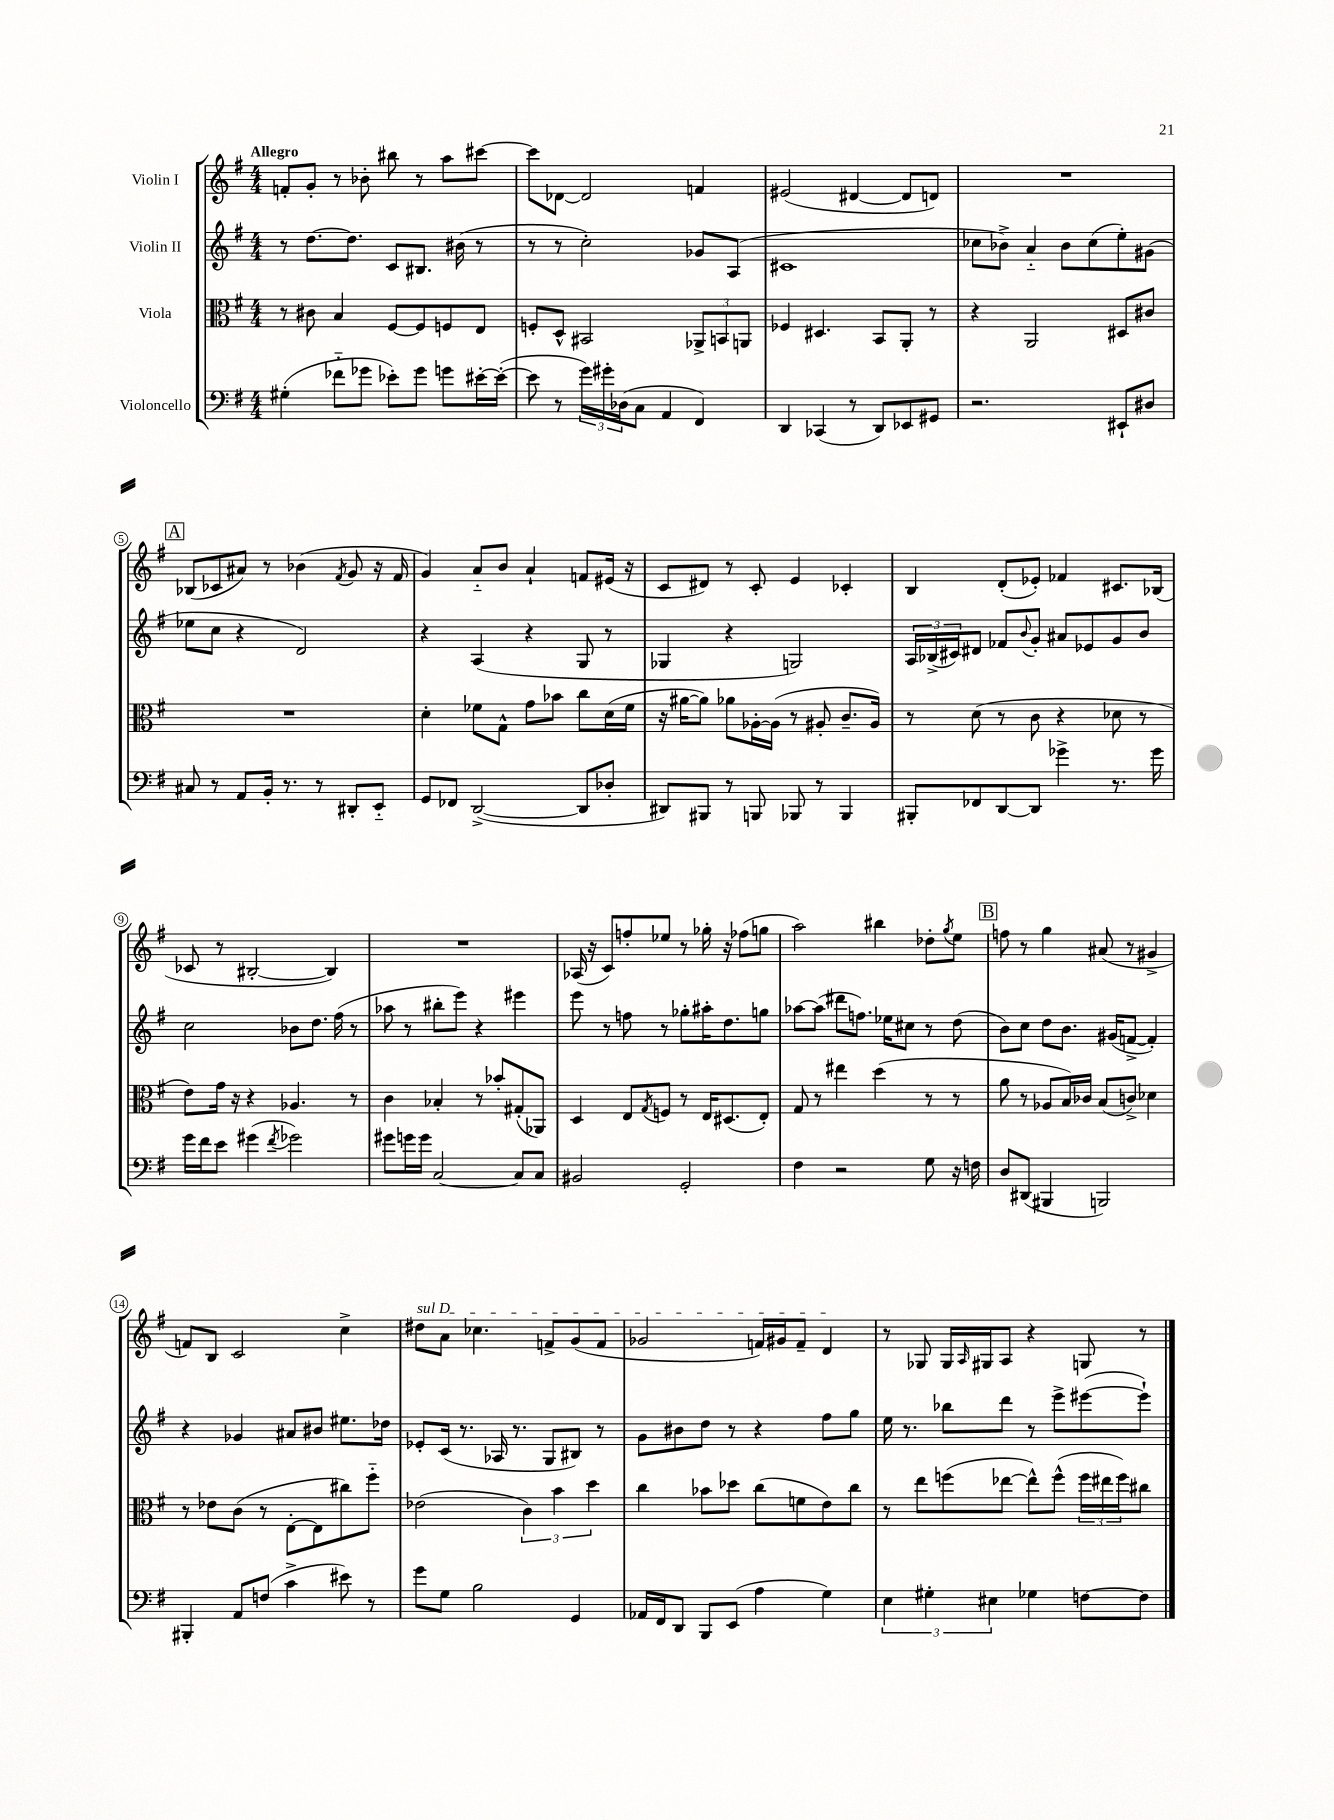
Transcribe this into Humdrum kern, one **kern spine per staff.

**kern	**kern	**kern	**kern
*staff4	*staff3	*staff2	*staff1
*clefF4	*clefC3	*clefG2	*clefG2
*k[f#]	*k[f#]	*k[f#]	*k[f#]
*M4/4	*M4/4	*M4/4	*M4/4
(4G#'	8r	8r	8f'
.	8c#	[8.dd	8g'
8f-'~	4B	.	8r
.	.	8.dd]	.
8g-	.	.	8b-'
8e-')	[8F#	8c	8bb#
8g-	8F#]	8.B#	8r
8g	8F	.	8aa
.	.	(16b#	.
[16e#'	8E	8r	[8ccc#
(16e#'_	.	.	.
=	=	=	=
8e#]	8F'	8r	8ccc#]
8r	8D^^	8r	[8d-
24g)	2BB#	2cc')	2d-]
24g#'	.	.	.
(24D-	.	.	.
8C	.	.	.
4AA	.	.	.
4FF#)	12AA-^	8g-	4f
.	12BB	.	.
.	.	(8A	.
.	12AA	.	.
=	=	=	=
4DD	4F-	1c#	(2e#
(4CC-	4.D#	.	.
8r	.	.	[4d#
8DD)	8BB	.	.
8EE-	8AA'	.	8d#]
8GG#	8r	.	8d)
=	=	=	=
2.r	4r	8cc-	1r
.	.	8b-^)	.
.	2AA	4a'~	.
.	.	8b-	.
.	.	(8cc-	.
8EE#`	8D#	8ee')	.
8D#	8c#	(8g#	.
=	=	=	=
8C#	1r	8ee-	(8B-
8r	.	8cc	8c-
8AA	.	4r	8a#)
16BB'	.	.	8r
8.r	.	.	.
.	.	2d)	(4b-
8r	.	.	.
.	.	.	8qf#
8DD#'	.	.	8g
8EE'~	.	.	16r
.	.	.	16f#
=	=	=	=
8GG	4d'	4r	4g)
8FF-	.	.	.
([2DD^	8f-	(4A	8a'~
.	8G^^	.	8b
.	8g	4r	4a`
.	8b-	.	.
8DD]	8cc	8G	8f
8D-'	(16d	8r	(16e#
.	16f-	.	16r
=	=	=	=
8DD#)	16r	4G-	8c
.	[16a#	.	.
8BBB#	8a#])	.	8d#)
8r	8a-	4r	8r
8BBB	[16A-'	.	8c'
.	(16A-]	.	.
8BBB-	8r	2G)	4e
8r	8A#'	.	.
4BBB-	8.c~	.	4c-'
.	16A#)	.	.
=	=	=	=
8BBB#'	8r	24A	4B
.	.	(24B-^	.
.	.	24c#)	.
8FF-	(8d	8d#	.
[8DD	8r	8f-	(8d'
.	.	8qqb	.
8DD]	8c	8g'	8e-')
4g-^	4r	8a#	4f-
.	.	8e-	.
8.r	8d-	8g	8.c#
.	8r	8b	.
16g-	.	.	(16B-
=	=	=	=
16g	8e)	2cc	8c-
16f#	.	.	.
8e	16g	.	8r
.	16r	.	.
(4g#	4r	.	[2B#'
8qf#	.	.	.
2g-)	4.A-	8b-	.
.	.	8.dd	.
.	.	.	4B#])
.	.	(16ff#	.
.	8r	8r	.
=	=	=	=
8g#	4c	8aa-	1r
16g	.	8r	.
16g	.	.	.
[2C	4B-'	8bb#'	.
.	.	8eee)	.
.	8r	4r	.
.	8b-'	.	.
8C]	(8G#'	4eee#	.
8C	8AA-)	.	.
=	=	=	=
2BB#	4D	8eee	(16A-
.	.	.	16r
.	.	8r	8c)
.	8E	8ff	8ff'
.	8qG	.	.
.	8F	8r	8ee-
2GG'	8r	8gg-'	8r
.	16E	16aa#'	16gg-'
.	(8.D#	8.dd	16r
.	.	.	(8ff-
.	8E')	8gg	8gg
=	=	=	=
4F#	8G	[8aa-	2aa)
.	8r	(8aa-]	.
2r	4ee#	8ddd#	.
.	.	8.ff)	.
.	(4dd	.	4bb#
.	.	16ee-	.
.	.	8cc#	.
8G	8r	8r	8dd-'
.	.	.	8qgg
16r	8r	(8dd	8ee
16F	.	.	.
=	=	=	=
8D	8a	8b)	8ff
(8DD#	8r	8cc	8r
4BBB#	8A-	8dd	4gg
.	16B)	8.b	.
.	16c-	.	.
2BBB)	(8B	.	(8a#
.	.	(16g#	.
.	8c^)	[8f^	8r
.	4d-	4f'])	4g#^
=	=	=	=
4BBB#'	8r	4r	8f)
.	8e-	.	8B
8AA	(8c	4g-	2c
(8F	8r	.	.
4c^	[8E'	8a#	.
.	8E]	8b#	.
8e#)	8cc#)	8.ee#	4cc^
8r	8ff#'~	.	.
.	.	16dd-	.
=	=	=	=
8g	(2e-	8e-'	8dd#
8G	.	(16c	8a
.	.	8.r	.
2B	.	.	4.cc-
.	.	16A-	.
.	.	8.r	.
.	6c)	.	.
.	.	8G	8f^
.	6b	.	.
4GG	.	8B#)	(8g
.	6dd	.	.
.	.	8r	8f
=	=	=	=
16AA-	4cc	8g	2g-
16FF#	.	.	.
8DD	.	8b#	.
8BBB	8b-	8dd	.
(8EE	8dd-	8r	.
4A	(8cc	4r	16f)
.	.	.	16g#
.	8f	.	8f~
4G)	8e)	8ff#	4d
.	8cc	8gg	.
=	=	=	=
6E	8r	16ee	8r
.	.	8.r	.
.	8ee	.	8G-
6G#'	.	.	.
.	(8ff	8bb-	16G-
.	.	.	16qqA
.	.	.	16G#
6E#	.	.	.
.	[8ee-	8ddd	8A
4G-	8ee-^^])	8r	4r
.	(8ff^^	8eee^	.
[8F	24ff	([8eee#	8G
.	24ee#	.	.
.	24ff)	.	.
8F]	8cc#	8eee#`])	8r
==	==	==	==
*-	*-	*-	*-
